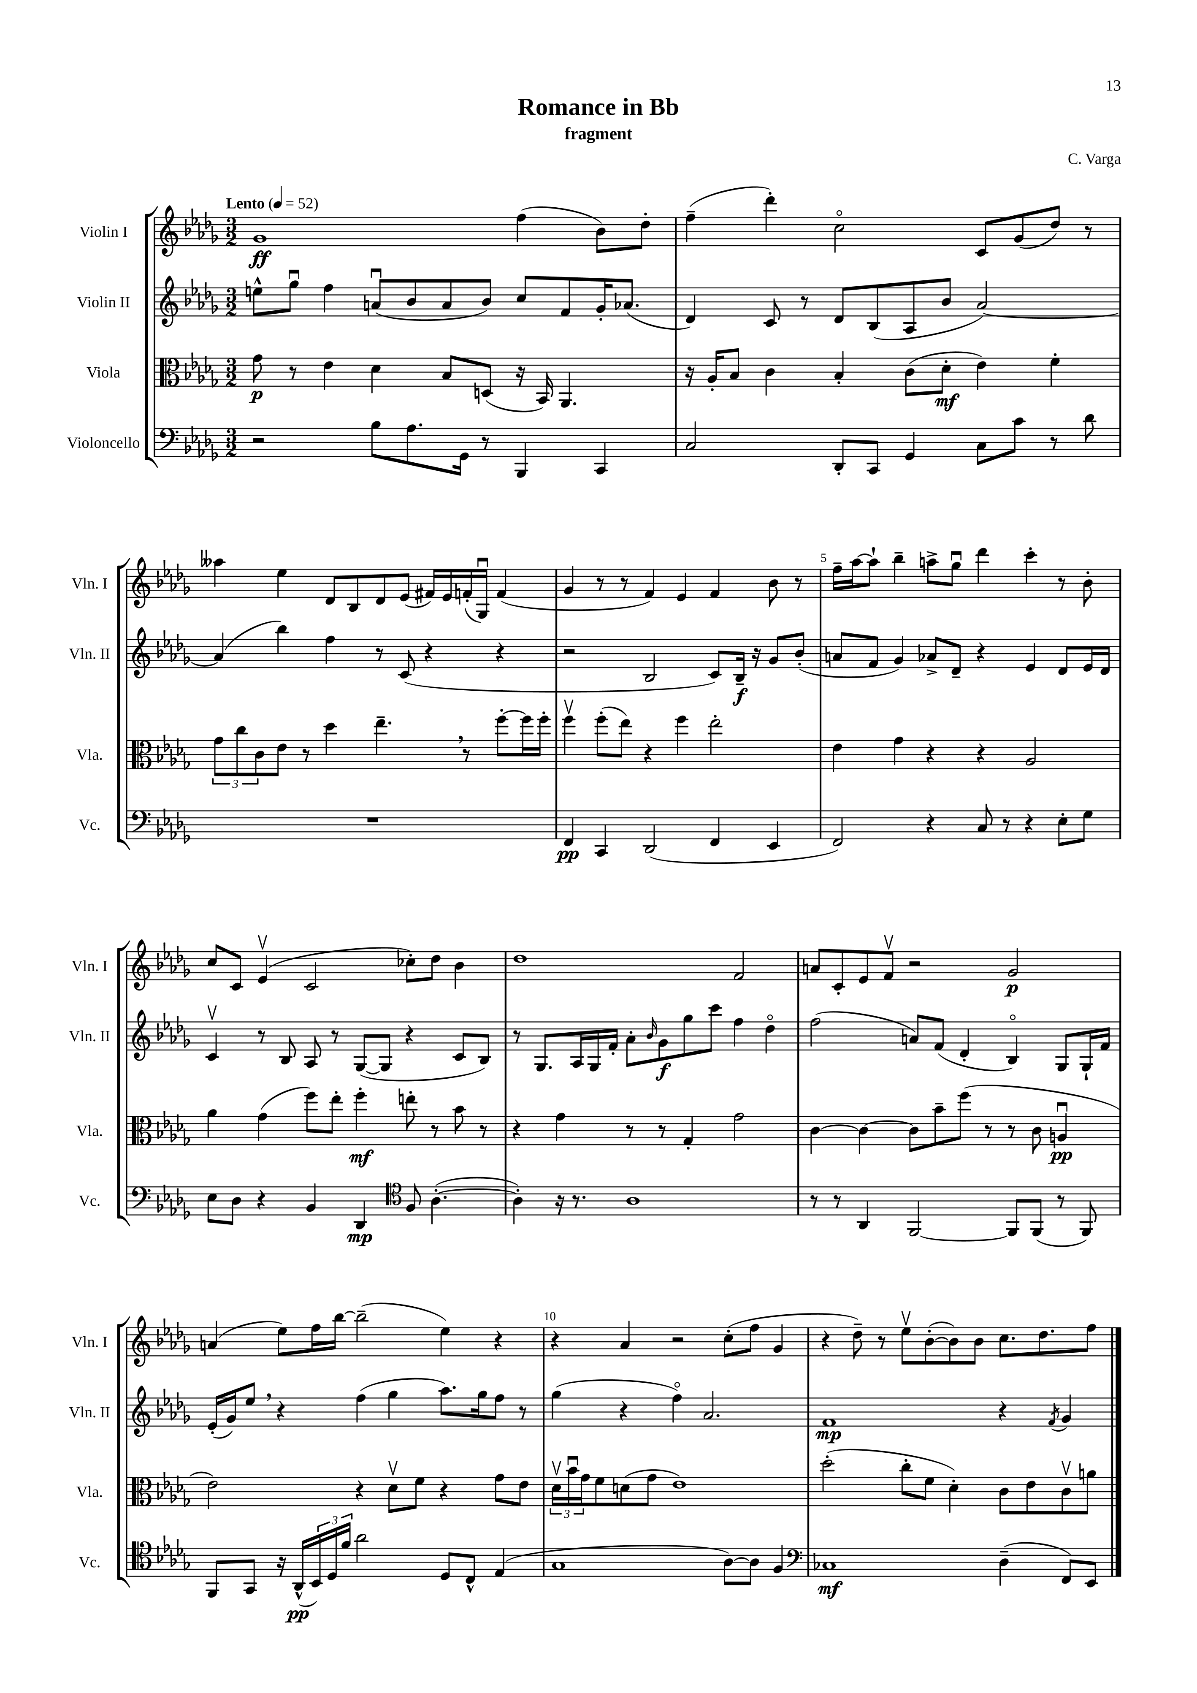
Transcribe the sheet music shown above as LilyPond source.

\header { title = "Romance in Bb" composer = "C. Varga" subtitle = "fragment" }
<<
\new StaffGroup <<
\new Staff = "s0" \with { instrumentName = "Violin I" shortInstrumentName = "Vln. I" } {
    \clef treble \key des \major \numericTimeSignature \time 3/2 \tempo "Lento" 4 = 52
    ges'1\ff f''4( bes'8) des''8-. |
    f''4--( des'''4-.) c''2\flageolet c'8 ges'8( des''8) r8 |
    aeses''4 ees''4 des'8 bes8 des'8 ees'8( fis'16) ees'16 f'16-.( ges16\downbow) f'4( |
    ges'4 r8 r8 f'4) ees'4 f'4 bes'8 r8 |
    f''16-- aes''16~ aes''8-! bes''4-- a''8-> ges''8\downbow des'''4 c'''4-. r8 bes'8-. |
    c''8 c'8 ees'4\upbow( c'2 ces''8-.) des''8 bes'4 |
    des''1 f'2 |
    a'8 c'8-. ees'8 f'8\upbow r2 ges'2\p |
    a'4( ees''8) f''16 bes''16~ bes''2--( ees''4) r4 |
    r4 aes'4 r2 c''8-.( f''8 ges'4 |
    r4 des''8--) r8 ees''8\upbow bes'8~-.( bes'8) bes'8 c''8. des''8. f''8 \bar "|." |
}
\new Staff = "s1" \with { instrumentName = "Violin II" shortInstrumentName = "Vln. II" } {
    \clef treble \key des \major \numericTimeSignature \time 3/2
    e''8-^ ges''8\downbow f''4 a'8\downbow( bes'8 a'8 bes'8) c''8 f'8 ges'16-. aes'8.( |
    des'4) c'8 r8 des'8 bes8( aes8 bes'8 aes'2~) |
    aes'4( bes''4) f''4 r8 c'8( r4 r4 |
    r2 bes2 c'8) bes16--\f r16 ges'8 bes'8-.( |
    a'8 f'8 ges'4) aes'8-> des'8-- r4 ees'4 des'8 ees'16 des'16 |
    c'4\upbow r8 bes8 aes8 r8 ges8~( ges8 r4 c'8 bes8) |
    r8 ges8. aes16 ges16 f'16-. aes'8-. \grace { bes'16 } ges'8\f ges''8 c'''8 f''4 des''4\flageolet |
    f''2( a'8) f'8( des'4-. bes4\flageolet) ges8 ges16-! f'16 |
    ees'16-.( ges'16) ees''8 \breathe r4 f''4( ges''4 aes''8.) ges''16 f''8 r8 |
    ges''4( r4 f''4\flageolet) aes'2. |
    f'1\mp r4 \acciaccatura { f'8 } ges'4 \bar "|." |
}
\new Staff = "s2" \with { instrumentName = "Viola" shortInstrumentName = "Vla." } {
    \clef alto \key des \major \numericTimeSignature \time 3/2
    ges'8\p r8 ees'4 des'4 bes8 d8( r16 bes,16) aes,4. |
    r16 aes16-. bes8 c'4 bes4-. c'8( des'8-.\mf ees'4) f'4-. |
    \tuplet 3/2 { ges'8 c''8 c'8 } ees'8 r8 des''4 ees''4.-- \breathe r8 f''8~-. f''16 f''16-. |
    f''4\upbow f''8-.( ees''8) r4 f''4 ees''2-. |
    ees'4 ges'4 r4 r4 aes2 |
    aes'4 ges'4( f''8) ees''8-. f''4-.\mf e''8-. r8 bes'8 r8 |
    r4 ges'4 r8 r8 ges4-. ges'2 |
    c'4~ c'4~ c'8 bes'8-- f''8( r8 r8 c'8 a4\downbow\pp |
    ees'2) r4 des'8\upbow f'8 r4 ges'8 ees'8 |
    \tuplet 3/2 { des'16\upbow bes'16\downbow ges'16 } f'8 d'8( ges'8 ees'1) |
    des''2-.( c''8-. f'8 des'4-.) c'8 ees'8 c'8\upbow a'8 \bar "|." |
}
\new Staff = "s3" \with { instrumentName = "Violoncello" shortInstrumentName = "Vc." } {
    \clef bass \key des \major \numericTimeSignature \time 3/2
    r2 bes8 aes8. ges,16 r8 bes,,4 c,4 |
    c2 des,8-. c,8 ges,4 c8 c'8 r8 des'8 |
    R1. |
    f,4\pp c,4 des,2( f,4 ees,4 |
    f,2) r4 c8 r8 r4 ees8-. ges8 |
    ees8 des8 r4 bes,4 des,4\mp \clef tenor f8 aes4.~-.( |
    aes4-.) r16 r8. aes1 |
    r8 r8 aes,4 f,2~ f,8 f,8( r8 f,8) |
    f,8 ges,8 r16 aes,16-^\pp( \tuplet 3/2 { bes,16) des16 f'16 } aes'2 des8 c8-^ ees4( |
    ges1 aes8~) aes8 f4 |
    \clef bass ces1\mf des4--( f,8) ees,8 \bar "|." |
}
>>
>>
\layout { \context { \Score \override BarNumber.break-visibility = ##(#f #t #t) barNumberVisibility = #(every-nth-bar-number-visible 5) } }
